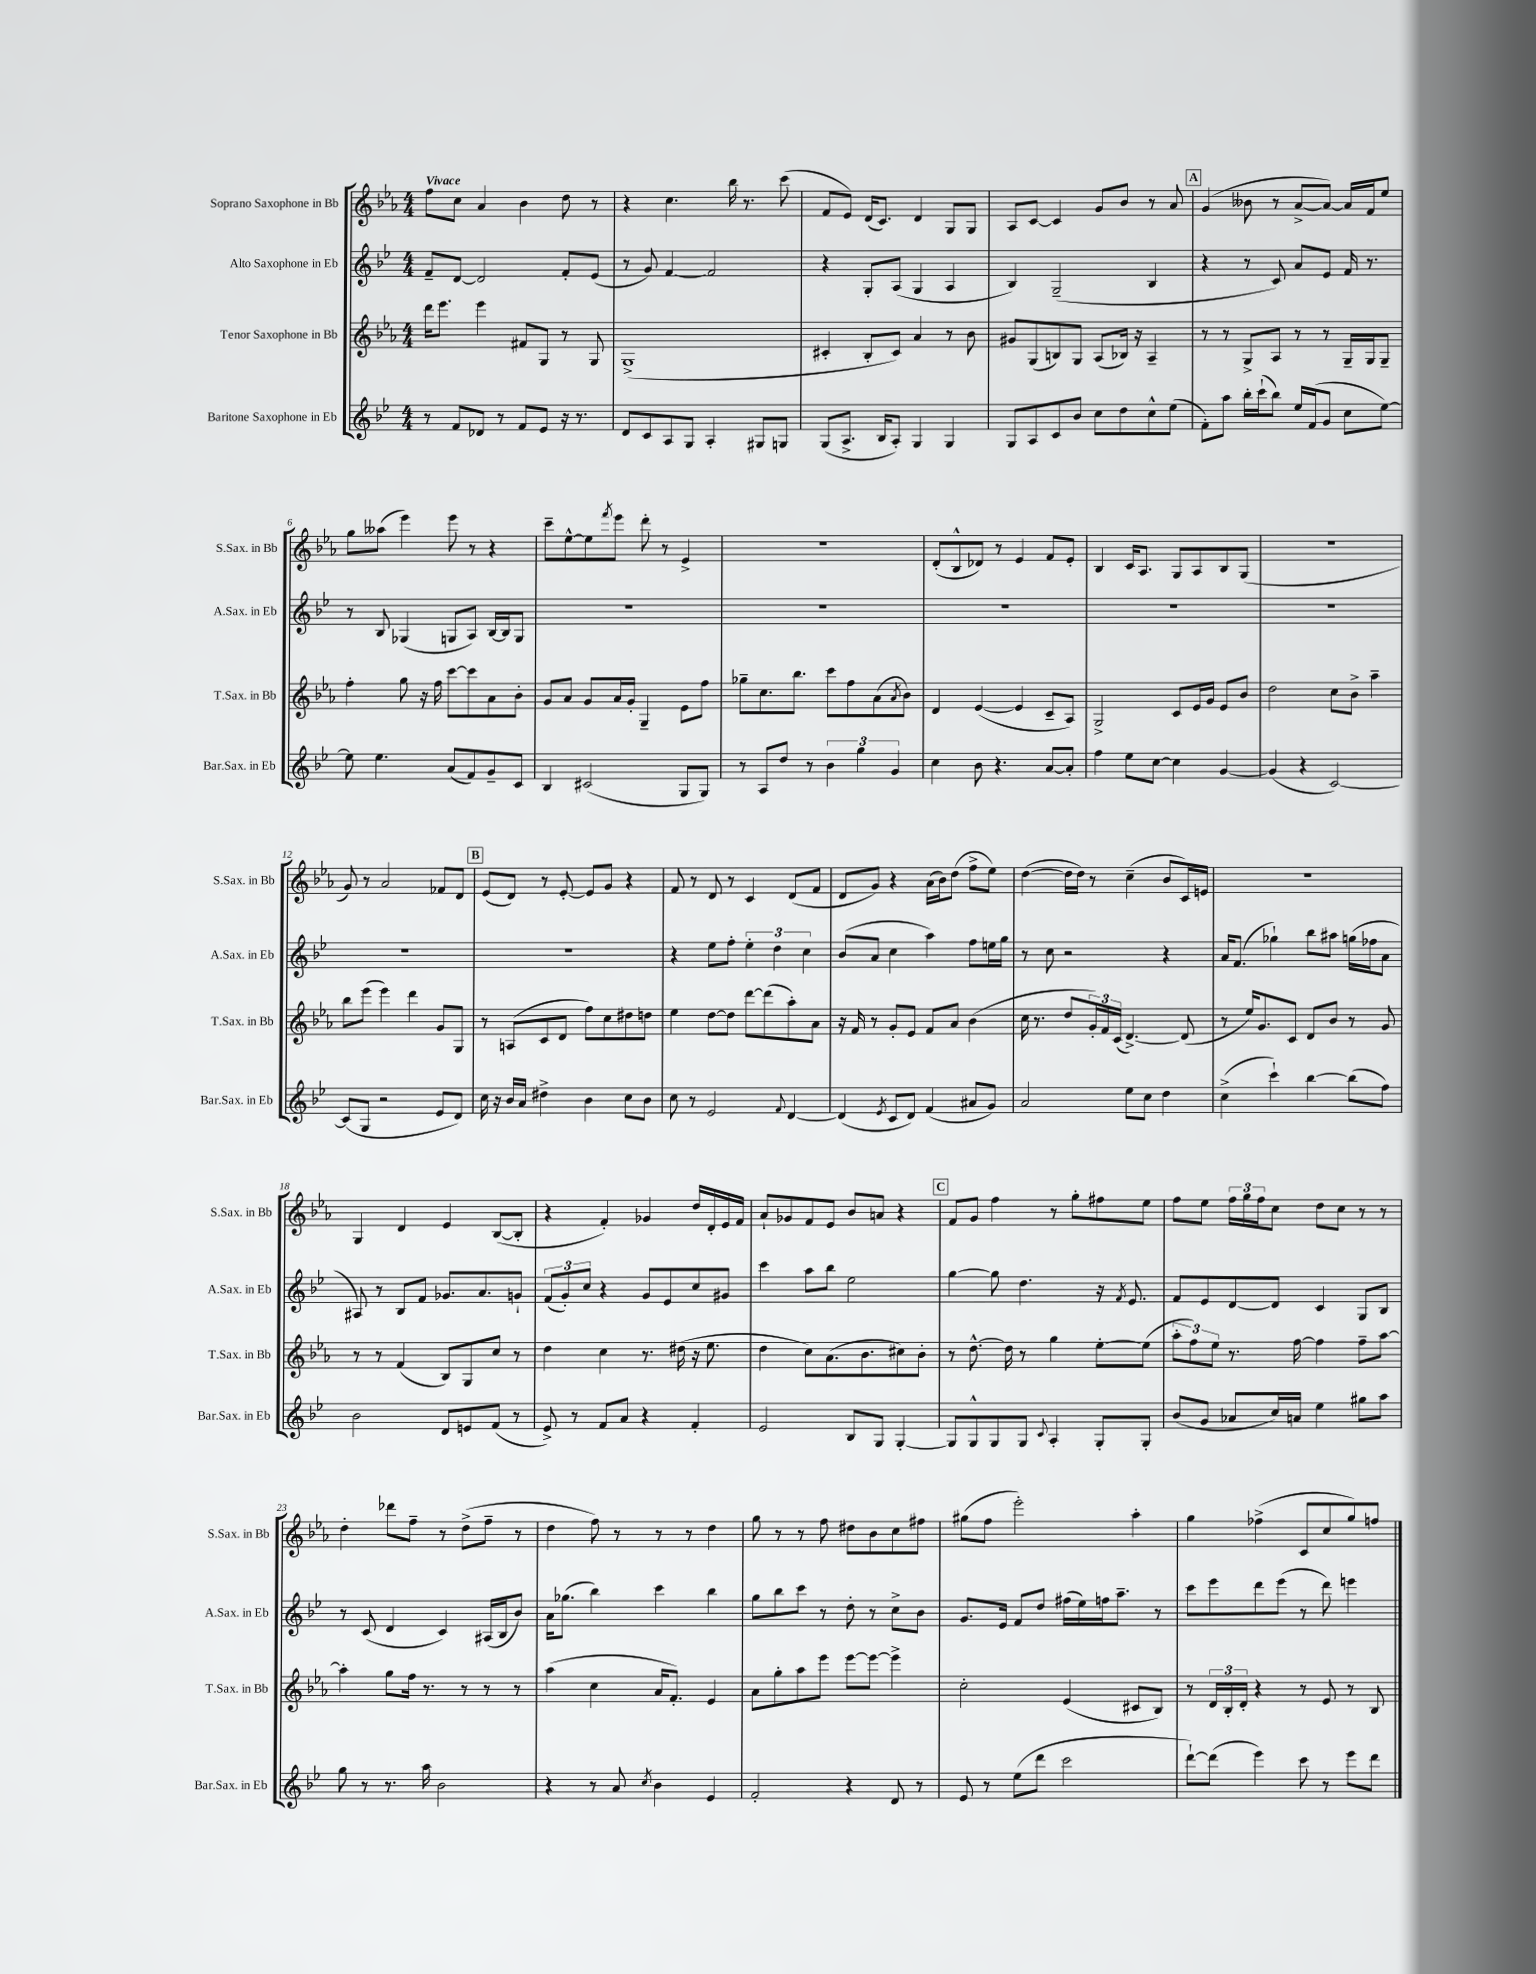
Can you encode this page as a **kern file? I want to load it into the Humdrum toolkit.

**kern	**kern	**kern	**kern
*part4	*part3	*part2	*part1
*staff4	*staff3	*staff2	*staff1
*I"Baritone Saxophone in Eb	*I"Tenor Saxophone in Bb	*I"Alto Saxophone in Eb	*I"Soprano Saxophone in Bb
*I'Bar.Sax. in Eb	*I'T.Sax. in Bb	*I'A.Sax. in Eb	*I'S.Sax. in Bb
*clefG2	*clefG2	*clefG2	*clefG2
*k[b-e-]	*k[b-e-a-]	*k[b-e-]	*k[b-e-a-]
*M4/4	*M4/4	*M4/4	*M4/4
=1	=1	=1	=1
!	!	!	!LO:TX:a:B:t=Vivace
8r	16ddd\KL	8f~/L	8ff\L
.	8.eee-\J	.	.
8f/L	.	[8d/J	8cc\J
8d-X/J	4eee-\	2d/]	4a-/
8r	.	.	.
8f/L	8f#X/L	.	4b-\
8e-/J	8G/J	.	.
16r	8r	8f'/L	8dd\
8.r	.	.	.
.	8G/	(8e-/J	8r
=2	=2	=2	=2
8d/L	(1G^	8r	4r
8c/	.	8g/)	.
8A/	.	[4f/	4.cc\
8G/J	.	.	.
4A'/	.	2f/]	.
.	.	.	16bb-\
.	.	.	8.r
8G#X/L	.	.	.
8Gn/J	.	.	(8ccc\
=3	=3	=3	=3
(8G/L	4c#X'/	4r	8f/L
8.A^/J	.	.	8e-/J)
.	8B-'/L	8G'/L	(16d/KL
16B-/KL	.	.	8.c/J)
8A'/J)	8c#/J)	(8A/J	.
4G/	4a-/	4G/	4d/
4G/	8r	4A/	8G/L
.	8b-\	.	8G/J
=4	=4	=4	=4
8G/L	8g#X/L	4B-/)	8A-/L
8A/	(8G/	.	[8c/J
8c/	8Bn/)	(2G~/	4c/]
8b-/J	8G/J	.	.
8cc\L	(8A-/L	.	8g/L
8dd\	16B-X/Jk)	.	8b-/J
.	16r	.	.
8cc^^\	4A-~/	4B-/	8r
(8ee-\J	.	.	8a-/
!!LO:REH:place=s1:t=A
=5	=5	=5	=5
8f'\L)	8r	4r	(4g/
8aa\J	8r	.	.
16bb-'\LL	8G^/L	8r	8b--X\
(16ccc`\J	.	.	.
8bb-\J)	8A-/J	8c/)	8r
16ee-/LL	8r	8a/L	[8a-^/L
(16f/J	.	.	.
8g/J	8r	8e-/J	8a-/J_)
8cc\L	16G~/LL	16f/	16a-/LL]
.	16G/J	8.r	16f/J
[8ee-\J)	8G~/J	.	8ee-/J
!!LO:LB:g=z
=6	=6	=6	=6
8ee-\]	4ff'\	8r	8gg\L
4.ee-\	.	8B-/	(8aa--X\J
.	8gg\	(4G-X/	4eee-\)
.	16r	.	.
.	16ff\	.	.
(8a/L	[8ccc\L	8Gn/L	8eee-\
8f/)	8ccc\]	8A/J)	8r
8g~/	8a-\	[16B-/LL	4r
.	.	16B-/J]	.
8c/J	8b-'\J	8G/J	.
=7	=7	=7	=7
4B-/	8g/L	1r	8ccc~\L
.	8a-/J	.	[8ee-^^\
(2c#X/	8g/L	.	8ee-\]
.	.	.	8qfff/
.	16a-/L	.	8eee-\J
.	16g'/JJ	.	.
.	4G~/	.	8ddd'\
.	.	.	8r
8G/L	8e-\L	.	4e-^/
8G/J)	8ff\J	.	.
=8	=8	=8	=8
8r	8gg-X~\L	1r	1r
8A/L	8.cc\	.	.
8dd/J	.	.	.
.	8.bb-\J	.	.
8r	.	.	.
6b-\	8ccc\L	.	.
.	8ff\	.	.
6gg\	.	.	.
.	(8a-\	.	.
6g/	.	.	.
.	8qa-/	.	.
.	8b-\J)	.	.
=9	=9	=9	=9
4cc\	4d/	1r	(8d'/L
.	.	.	8B-^^/
8b-\	([4e-/	.	8d-X/J)
4.r	.	.	8r
.	4e-/]	.	4e-/
[8a/L	8c~/L	.	8f/L
8a'/J]	8A-/J)	.	8e-'/J
=10	=10	=10	=10
4ff\	2G^/	1r	4B-/
8ee-\L	.	.	16c/KL
.	.	.	8.A-/J
[8cc\J	.	.	.
4cc\]	8c/L	.	8G/L
.	16e-/L	.	8A-/
.	16g/JJ	.	.
[4g/	8e-/L	.	8B-/
.	8b-/J	.	(8G/J
=11	=11	=11	=11
(4g/]	2dd\	1r	1r
4r	.	.	.
[2c/)	8cc\L	.	.
.	8b-^\J	.	.
.	4aa-~\	.	.
!!LO:LB:g=z
=12	=12	=12	=12
(8c/L]	8bb-\L	1r	8g/)
8G/J	(8eee-\J	.	8r
2r	4eee-\)	.	2a-/
.	4ddd\	.	.
8e-/L	8g/L	.	8f-X/L
8d/J)	8G/J	.	8d/J
!!LO:REH:place=s1:t=B
=13	=13	=13	=13
16cc\	8r	1r	(8e-/L
16r	.	.	.
16b-/LL	(8An/L	.	8d/J)
16a/JJ	.	.	.
4dd#X^\	8c/	.	8r
.	8d/J	.	[8e-'/
4b-\	8ff\L)	.	8e-/L]
.	8cc\	.	8g/J
8cc\L	8dd#X\	.	4r
8b-\J	8ddn\J	.	.
=14	=14	=14	=14
8cc\	4ee-\	4r	8f/
8r	.	.	8r
2e-/	[8dd\L	8ee-\L	8d/
.	8dd\J]	8ff'\J	8r
.	[8ddd\L	6ee-'\	4c/
.	(8ddd\]	.	.
.	.	6dd\	.
8qqf/	.	.	.
[4d/	8aa-'\)	.	(8d/L
.	.	6cc\	.
.	8a-\J	.	8f/J
=15	=15	=15	=15
(4d/]	16r	(8b-/L	8d/L
.	16f/	.	.
.	8r	8a/J	8g/J)
8qe-/	.	.	.
8c/L	8g'/L	4cc\	4r
8d/J)	8e-/J	.	.
(4f/	8f/L	4aa\)	(16a-\LL
.	.	.	16b-\J)
.	8a-/J	.	(8dd\J
8a#X/L	(4b-\	8ff\L	8ff^\L
8g/J)	.	16een\L	8ee-\J)
.	.	16gg\JJ	.
=16	=16	=16	=16
2a/	16cc\	8r	([4dd\
.	8.r	.	.
.	.	8cc\	.
.	8dd/L	2r	16dd\LL]
.	.	.	16dd\JJ)
.	24g'/L)	.	8r
.	24f/	.	.
.	(24c/JJ	.	.
8ee-\L	[4.d^/)	.	(4cc~\
8cc\J	.	.	.
4dd\	.	4r	8b-/L
.	(8d/]	.	16c/L)
.	.	.	16en/JJ
=17	=17	=17	=17
(4cc^\	8r	16a/KL	1r
.	.	(8.f/J	.
.	16ee-/KL)	.	.
.	8.g/	.	.
4ccc`\)	.	4gg-X`\)	.
.	8c/J	.	.
[4bb-\	8d/L	8bb-\L	.
.	8b-/J	8aa#X\J	.
(8bb-\L]	8r	(16ggn\LL	.
.	.	16ff-X\J	.
8ff\J)	8g/	8a\J	.
!!LO:LB:g=z
=18	=18	=18	=18
2b-\	8r	8A#X/)	4G/
.	8r	8r	.
.	(4f/	8B-/L	4d/
.	.	8f/J	.
8d/L	8B-/L)	8.g-X/L	4e-/
8en/	8G/	.	.
.	.	8.a/	.
(8f/J	8cc/J	.	([8B-/L
8r	8r	8gn`/J	8B-'/J]
=19	=19	=19	=19
8e-^/)	4dd\	(12f/L	4r
.	.	12g'/)	.
8r	.	.	.
.	.	12cc/J	.
8f/L	4cc\	4r	4f'/)
8a/J	.	.	.
4r	8.r	8g/L	4g-X/
.	.	8e-/	.
.	(16dd#X\	.	.
4f'/	16r	8cc/	16dd/LL
.	8.ee-\	.	16d'/
.	.	8g#X/J	16e-/
.	.	.	16f/JJ
=20	=20	=20	=20
2e-/	4dd\	4ccc\	8a-`/L
.	.	.	8g-X/
.	8cc\L)	8aa\L	8f/
.	(8.a-\	8bb-\J	8e-/J
8B-/L	.	2ee-\	8b-/L
.	8.b-\	.	.
8G/J	.	.	8an/J
[4G'/	8cc#X\)	.	4r
.	8b-'\J	.	.
!!LO:REH:place=s1:t=C
=21	=21	=21	=21
8G/L]	8r	[4gg\	8f/L
8G^^/	[8.dd^^\	.	8g/J
8G/	.	8gg\]	4ff\
.	16dd\]	.	.
8G/J	8r	4.dd\	.
8qqc/	.	.	.
4A'/	4gg\	.	8r
.	.	.	8gg'\L
8G'/L	[8ee-'\L	16r	8ff#X\
.	.	8qf/	.
.	.	8.e-/	.
8G'/J	(8ee-\J]	.	8ee-\J
=22	=22	=22	=22
(8b-/L	12aa-'\L	8f/L	8ff\L
.	12ff\)	.	.
8g/J	.	8e-/	8ee-\J
.	12ee-\J	.	.
8a-X/L	8.r	[8d/	24ff\LL
.	.	.	24gg\
.	.	.	24ff\J
16cc/L)	.	8d/J]	8cc\J
16an/JJ	[16ff\	.	.
4ee-\	4ff\]	4c/	8dd\L
.	.	.	8cc\J
8gg#X\L	8ff~\L	8G/L	8r
8aa\J	[8aa-\J	8B-/J	8r
!!LO:LB:g=z
=23	=23	=23	=23
8gg\	4aa-'\]	8r	4dd'\
8r	.	(8c/	.
8.r	8gg\L	4d/	8ddd-X\L
.	16ff\Jk	.	8ff~\J
16aa\	8.r	.	.
2b-\	.	4c/)	8r
.	8r	.	(8dd^\L
.	8r	(16A#X/LL	8ff~\J
.	.	16B-/J	.
.	8r	8b-/J)	8r
=24	=24	=24	=24
4r	(4aa-\	16a\KL	4dd\
.	.	(8.gg-X\J	.
8r	4cc\	4bb-\)	8ff\)
8a/	.	.	8r
8qcc/	.	.	.
4b-\	16a-/KL	4ccc\	8r
.	8.f'/J)	.	.
.	.	.	8r
4e-/	4e-/	4bb-\	4dd\
=25	=25	=25	=25
2f'/	8a-\L	8gg\L	8gg\
.	8gg'\	8bb-\	8r
.	8aa-\	8ccc\J	8r
.	8eee-\J	8r	8ff\
4r	[8eee-\L	8dd'\	8dd#X\L
.	8eee-\J_	8r	8b-\
8d/	4eee-^\]	8cc^\L	8cc\
8r	.	8b-\J	8ff#X\J
=26	=26	=26	=26
8e-/	2cc'\	8.g/L	(8gg#X\L
8r	.	.	8ff\J
.	.	16e-/Jk	.
(8ee-\L	.	8f/L	2eee-'\)
8ddd\J	.	8dd/J	.
2ccc\	(4e-/	(16ff#X\LL	.
.	.	16ee-\)	.
.	.	16ffn\J	.
.	.	8.aa~\J	.
.	8c#X/L	.	4aa-'\
.	8B-/J)	8r	.
=27	=27	=27	=27
[8ddd`\L)	8r	8ccc\L	4gg\
(8ddd\J]	24d/LL	8eee-\	.
.	24B-'/	.	.
.	24d'/JJ	.	.
4eee-\)	4r	8ddd\	(4ff-X^\
.	.	(8eee-\J	.
8ccc\	8r	8r	8c/L
8r	8e-/	8ddd\)	8cc/
8eee-\L	8r	4eeen\	8gg/)
8ddd\J	8B-/	.	8ffn/J
==	==	==	==
*-	*-	*-	*-
